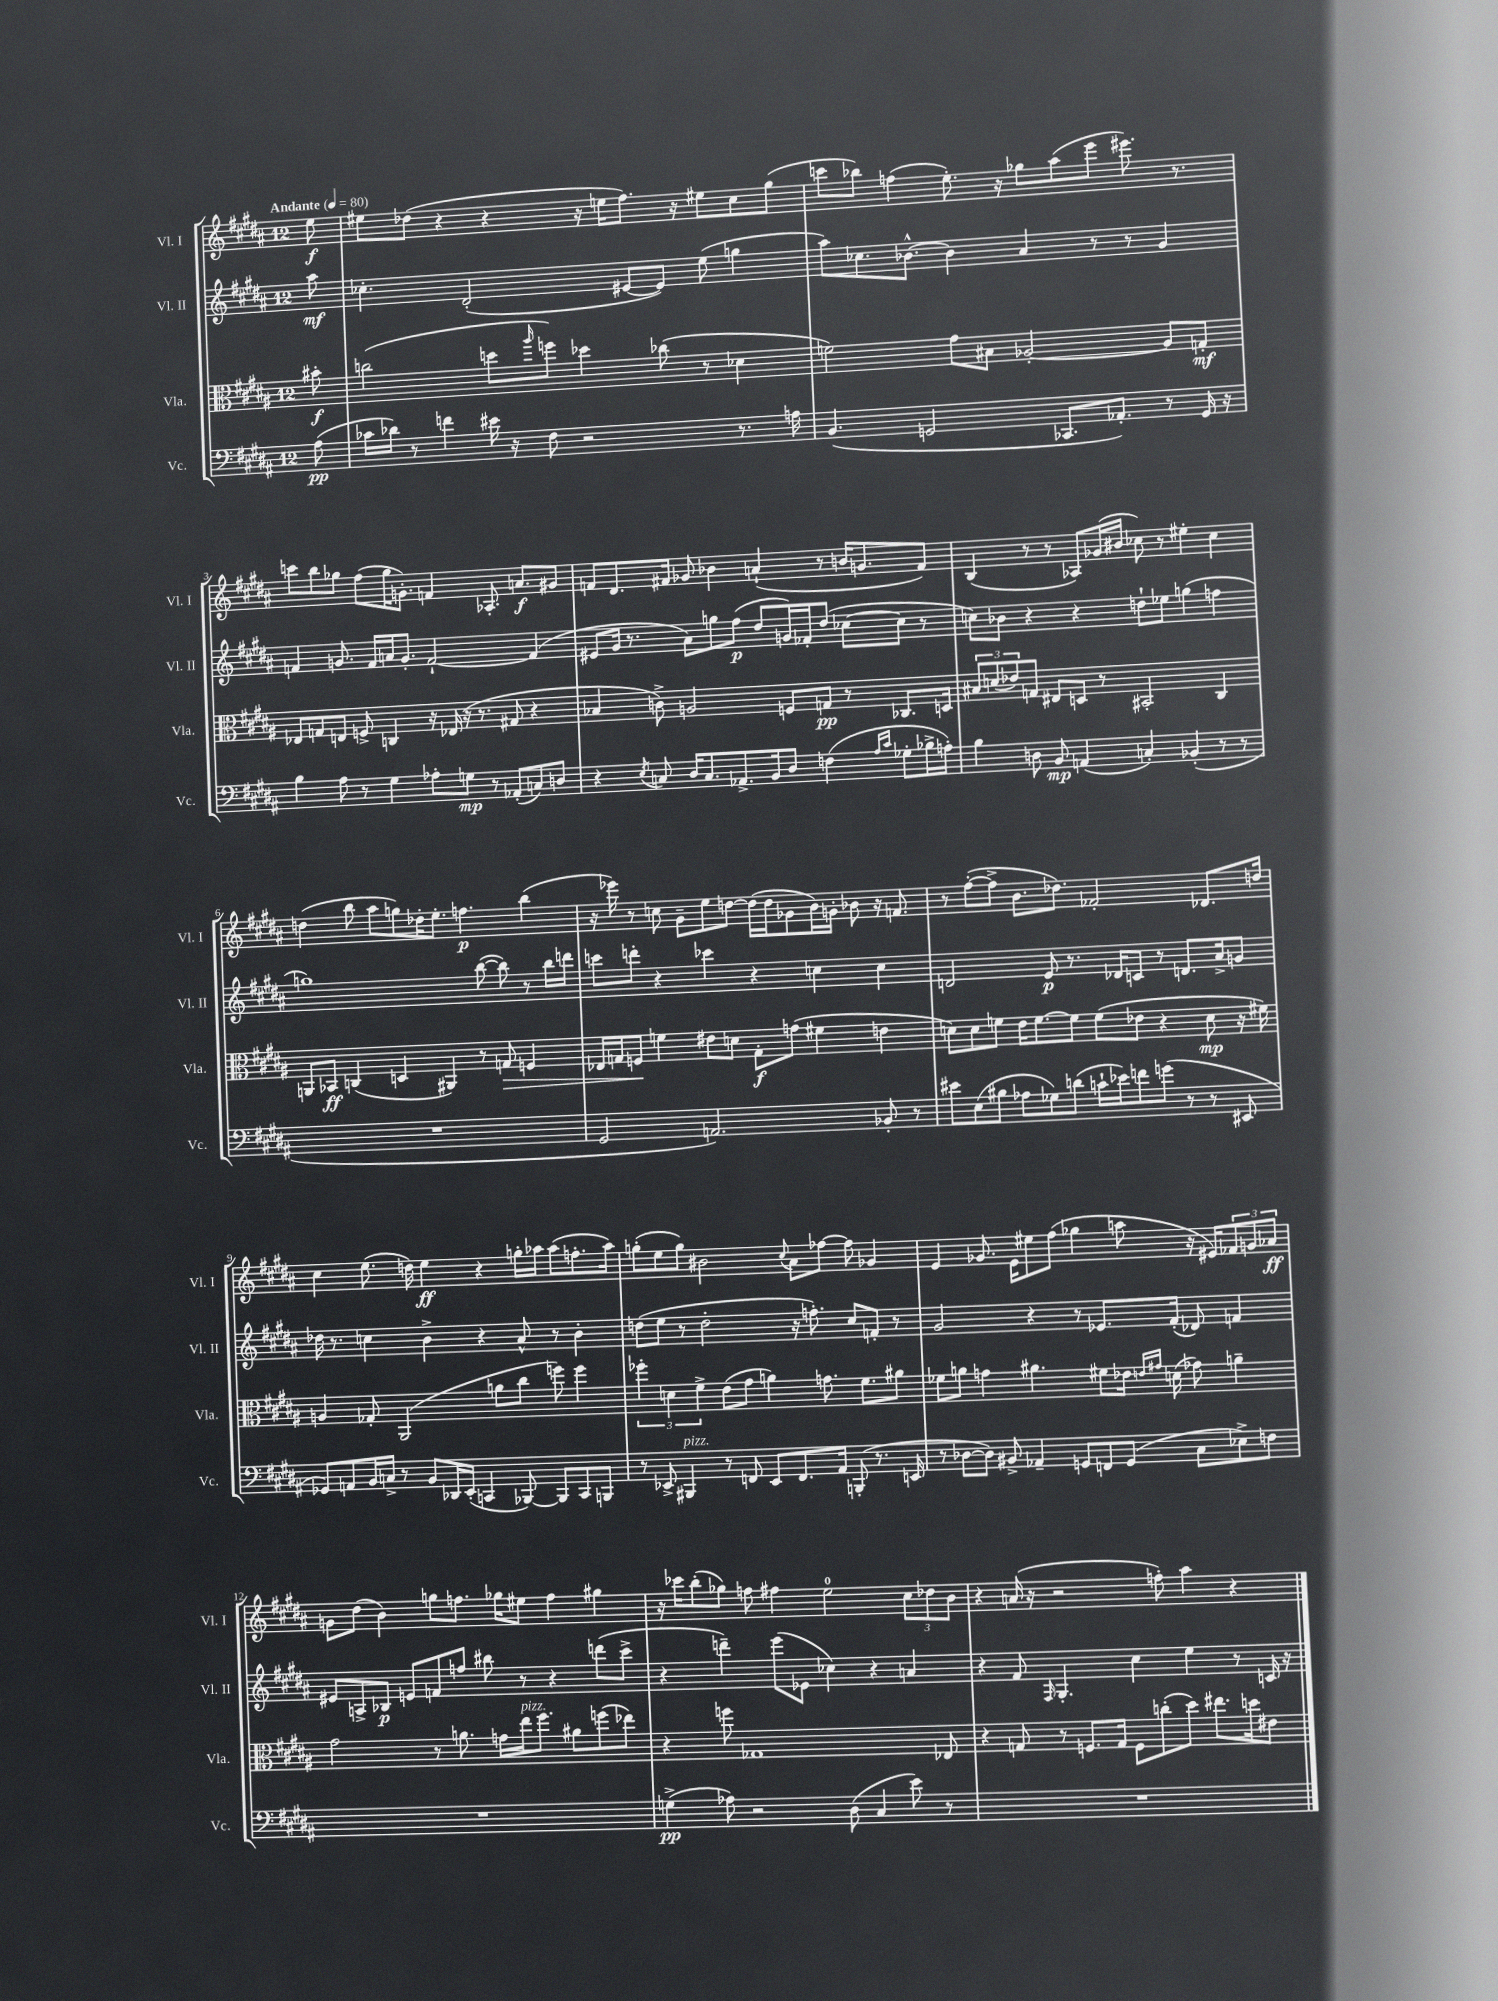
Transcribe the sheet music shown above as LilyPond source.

<<
\new StaffGroup <<
\new Staff = "s0" \with { instrumentName = "Vl. I" shortInstrumentName = "Vl. I" } {
    \clef treble \key b \major \once \override Staff.TimeSignature.style = #'single-digit \time 12/8 \partial 8 \tempo "Andante" 4 = 80
    e''8\f |
    eis''8 des''8( r4 r4 r16 e''16 fis''8.) r16 eis''8 cis''8 gis''8( |
    c'''8 bes''8) f''4( e''8.-.) r16 ges''8 ais''8( e'''8 eis'''8.) r8. |
    c'''8 b''8 ges''8 fis''8( ges''16 g'8.-.) f'4 aes8.-. a'8.\f gis'8 |
    f'8 dis'8. fis'16 ges'8 bes'4 a'4-!( r8 b'16 g'8. fis'8) |
    b4( r8 r8 aes8) ges'16( bis'16 ces''8) r8 eis''4-. ces''4 |
    d''4( b''8 ais''8 g''8) des''16-. e''8.-. f''4.\p b''4( |
    r16 ees'''16) r8 c''8 gis'8-- e''8 d''8~ d''16( d''16 ges'8 b'16) g'16-. bes'8 r16 f'8. |
    r8 fis''8~-.( fis''8-> b'8. des''8.) fes'2-. des'8. d''16 |
    cis''4 e''8.( d''16) e''4\ff r4 g''16-. aes''16 aes''8( f''8.-. aes''16) |
    g''8-.( e''8 g''8) bis'2 \appoggiatura { cis''8 } ais'8 fes''8~ fes''8 ges'4 |
    e'4 ges'8. e'16 eis''8 fis''8( ges''4 a''8 r16 eis'16) \tuplet 3/2 { fes'8 g'8 aes'8\ff } |
    g'8 dis''8( b'4) g''8 f''8. ges''16 eis''8 f''4 gis''4 |
    r16 ces'''16 b''8-.( ges''8) f''8 fis''4 e''2-0 \tuplet 3/2 { cis''8 des''8 b'8 } |
    r4 a'16( r16 r2 f''8-.) ais''4 r4 \bar "|." |
}
\new Staff = "s1" \with { instrumentName = "Vl. II" shortInstrumentName = "Vl. II" } {
    \clef treble \key b \major \once \override Staff.TimeSignature.style = #'single-digit \time 12/8 \partial 8
    ais''8\mf |
    ces''4.-. dis'2-.( eis'8~ eis'8) e''8( g''4 |
    ais''8) ces''8. bes'8.~-^ bes'4 ais'4 r8 r8 gis'4 |
    f'4 g'8. f'16 a'16 g'8.-. f'2~-! f'4( |
    eis'8 gis'16 r8. ais'8) g''8 fis''8\p( dis''8 g'16) fes'16-. dis''8( ces''8~ ces''8 r8 |
    c''8) bes'8 r4 r4 d''8-! ees''8 g''4( f''4 |
    g''1) b''8~( b''8) r8 b''16 d'''16 |
    c'''8 d'''8-. r4 ces'''4 r4 c''4 c''4 |
    d'2 e'8\p r8. des'16 c'8 r8 d'8. ais'16-> g'8 |
    des''16 r8. c''4 b'4-> r4 ais'8-^ r8 b'4-. |
    d''8( e''8 r8 d''2-. r16 f''8.-.) cis''8 f'8-. r8 |
    gis'2 r4 r8 ees'8. fis'16-.( des'8) f'4 |
    eis'8 a8-> bes8\p e'8 f'8 f''8 bis''8 r8 r4 d'''8( cis'''8-> |
    r4 d'''4--) e'''8( ees'8 ces''4) r4 a'4 |
    r4 fis'8 \grace { fis16 } gis4.-. cis''4 e''4 r8 c'16 r16 \bar "|." |
}
\new Staff = "s2" \with { instrumentName = "Vla." shortInstrumentName = "Vla." } {
    \clef alto \key b \major \once \override Staff.TimeSignature.style = #'single-digit \time 12/8 \partial 8
    bis'8-.\f |
    c''2( d''8 \grace { ais''16 } f''8) des''4 ces''8( r8 des'4 |
    f'2) gis'8 bis8 aes2~-. aes8 g8-.\mf |
    ees8 g8 e8 f8-> c4 r16 ees16( r16 r8. gis8 r4 |
    bes4 c'8->) a2 f8 g8\pp r8 ces8. d16 |
    \tuplet 3/2 { bis8 d'8( ees'8) } g8 eis8 d8 r8 bis,2-. cis4 |
    a,8 bes,8\ff c4( d4 ais,4) r8 g8\> f4 |
    ees16 g16 f8\! f'4 eis'8 d'8 g8-.\f g'8( fis'4 e'4 |
    d'8) d'8 f'8 e'16 f'8.~ f'8 f'8( ees'8 r4 d'8\mp r16 fis'16) |
    a4 ges8-. ais,2( a'8 cis''8 f''8) f''4 |
    \tuplet 3/2 { fes''4-. d'4 fis'4-> } e'8( gis'8 a'4) g'8. fis'8. ais'8 |
    fes'8 a'8 g'4 ais'4. fis'8 ees'16 \grace { e'16 gis'16 } d'16( ges'8) a'4-- |
    gis'2 r8 a'8. g'16 e''16^\markup { \italic "pizz." } fis''8. ais'8 f''8( ees''8) |
    r4 f''8 ges1 ees8 |
    r4 g8 r8 f8. g16 f8 c''8-.( dis''8) eis''8. d''16 eis'8 \bar "|." |
}
\new Staff = "s3" \with { instrumentName = "Vc." shortInstrumentName = "Vc." } {
    \clef bass \key b \major \once \override Staff.TimeSignature.style = #'single-digit \time 12/8 \partial 8
    ais8\pp( |
    ces'16 des'16) r8 f'4 eis'16 r16 fis8 r2 r8. a16 |
    b,4.( g,2 ces,8. aes,8.-.) r8 g,16 r16 |
    b4 ais8 r8 gis4 aes8-. g8\mp r8 aes,8-.( c8) d8 |
    r4 \acciaccatura { e8 } c8 dis16 c8. aes,8.-> b,16 dis8 f4( \grace { ais16 cis'16 } ges8-. bes16-> a16-.) |
    b4 d8 b,8\mp a,4( c4-.) bes,4-.( r8 r8 |
    R1. |
    gis,2 a,2.) bes,8-. r8 |
    eis'8 e8( bis8 aes8 ges8) d'8( c'16-! ees'16) f'8 g'8( r8 r8 eis,8 |
    ges,8) a,8 b,16 c16-> r8 b,8 des,16 e,16-.( c,4 bes,,8~) bes,,8 c,8 b,,8 |
    r8 ees,8-> bis,,4^\markup { \italic "pizz." } r8 f,8 ees,8 f,8. ais,16 b,,8-.( r8. e,16 |
    r8 des8~ des8) bis,8-> aes,4-- g,8 f,8 g,8( cis8 ees8->) f8 |
    R1. |
    g4->\pp( aes8) r2 dis8( cis4 e'8) r8 |
    R1. \bar "|." |
}
>>
>>
